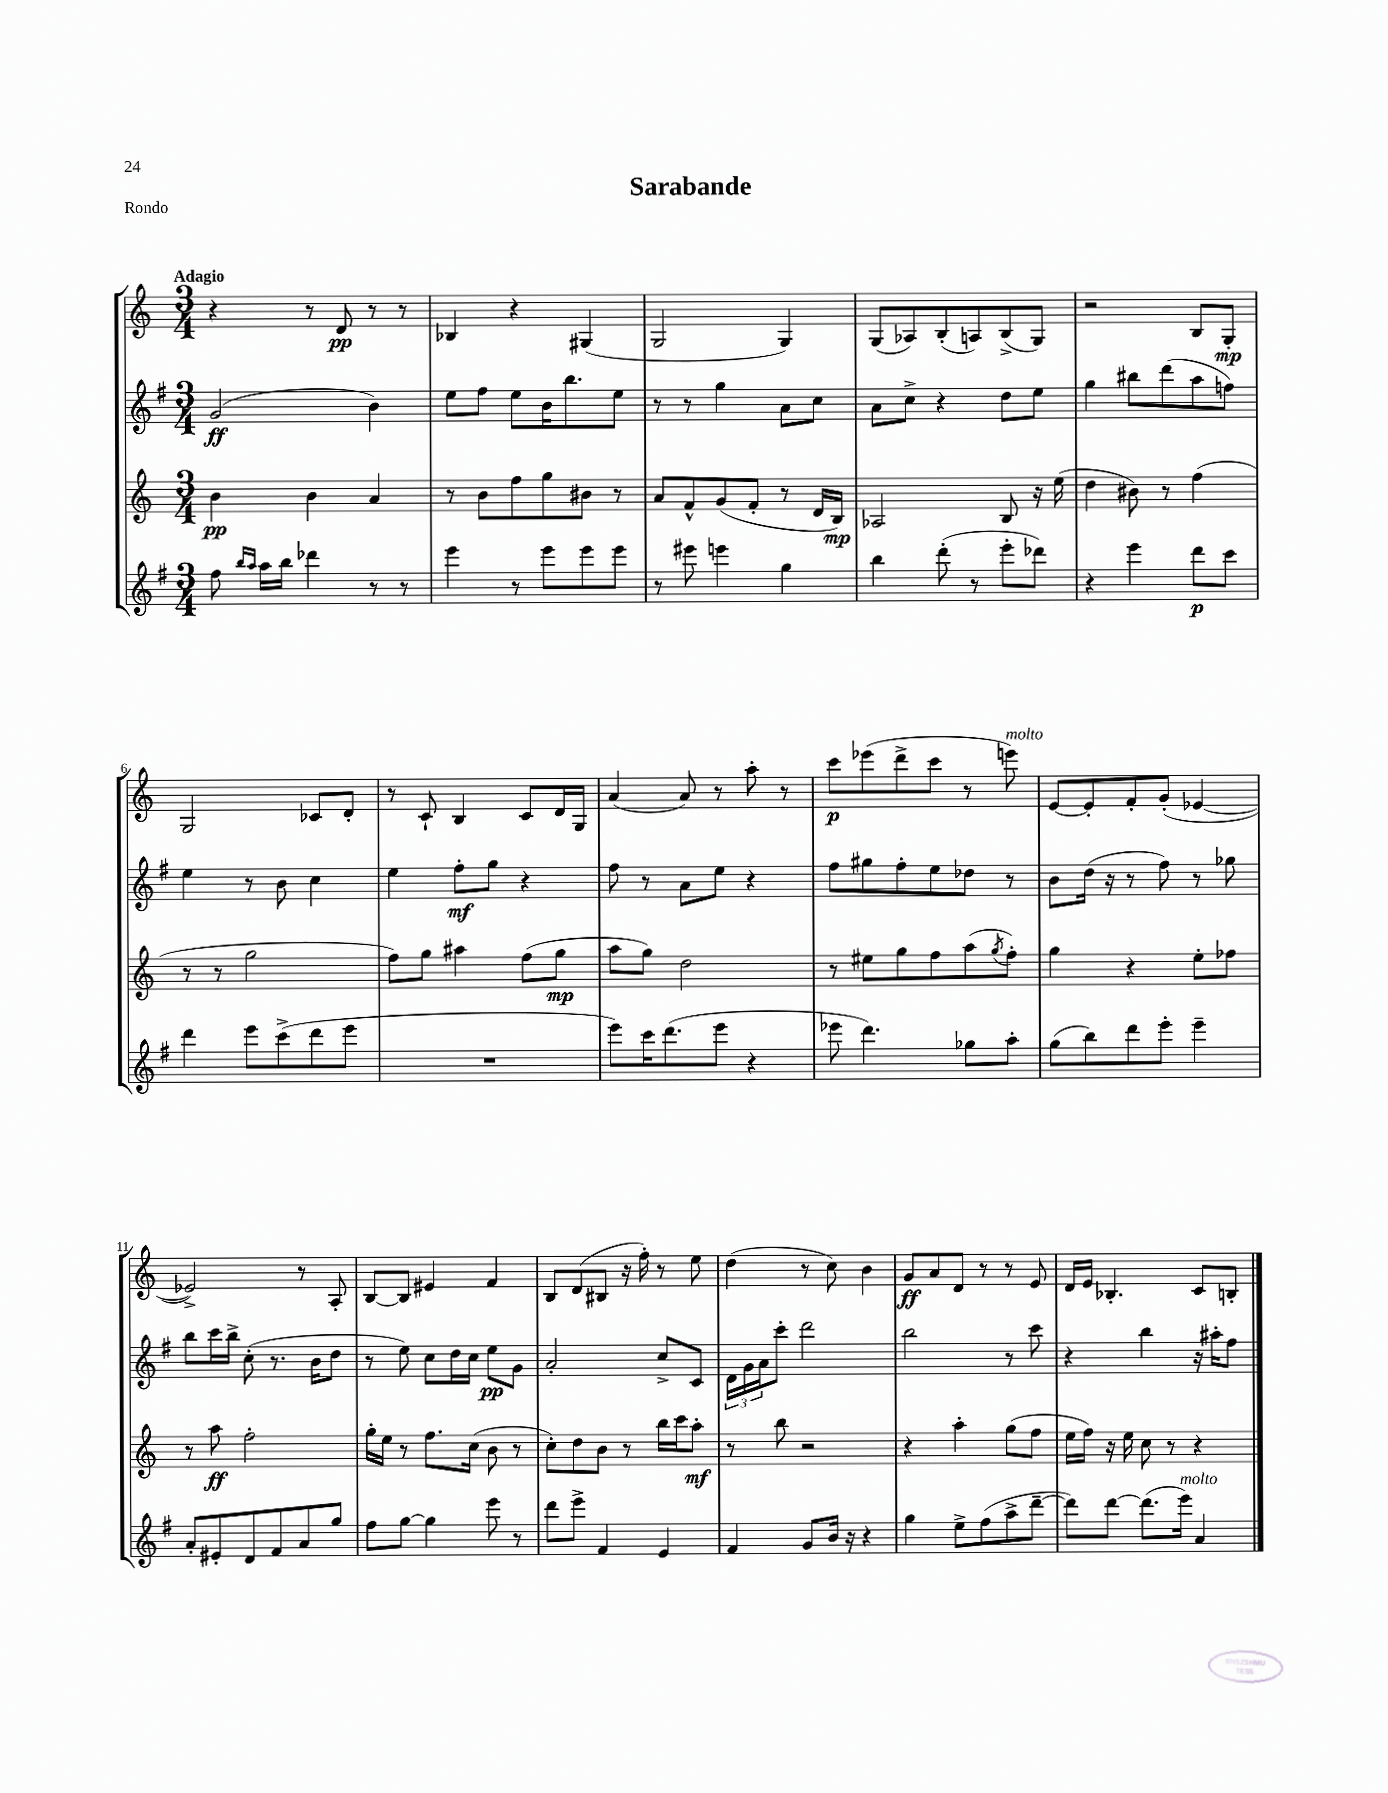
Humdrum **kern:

**kern	**kern	**kern	**kern
*staff4	*staff3	*staff2	*staff1
*clefG2	*clefG2	*clefG2	*clefG2
*k[f#]	*k[]	*k[f#]	*k[]
*M3/4	*M3/4	*M3/4	*M3/4
8ff#\	4b\	(2g/	4r
16qqbb/LL	.	.	.
16qqaa/JJ	.	.	.
16aa\LL	.	.	.
16bb\JJ	.	.	.
4ddd-\	4b\	.	8r
.	.	.	8d/
8r	4a/	4b\)	8r
8r	.	.	8r
=	=	=	=
4eee\	8r	8ee\L	4B-/
.	8b\L	8ff#\J	.
8r	8ff\	8ee\L	4r
8eee\L	8gg\	16b\K	.
.	.	8.bb\	.
8eee\	8b#\J	.	(4G#/
8eee\J	8r	8ee\J	.
=	=	=	=
8r	8a/L	8r	2G/
8eee#\	8f^^/	8r	.
4eee\	(8g/	4gg\	.
.	8f'/J	.	.
4gg\	8r	8a\L	4G/)
.	16d/LL	8cc\J	.
.	16B/JJ)	.	.
=	=	=	=
4bb\	2A-/	8a\L	(8G/L
.	.	8cc^\J	8A-/)
(8ddd'\	.	4r	(8B'/
8r	.	.	8A/)
8eee'\L	8B/	8dd\L	(8B^/
8ddd-\J)	16r	8ee\J	8G/J)
.	(16ee\	.	.
=	=	=	=
4r	4dd\	4gg\	2r
4eee\	8b#\)	8bb#\L	.
.	8r	(8ddd\	.
8ddd\L	(4ff\	8aa\	8B/L
8ccc\J	.	8ff\J)	8G'/J
=	=	=	=
4ddd\	8r	4ee\	2G/
.	8r	.	.
8eee\L	2gg\	8r	.
(8ccc^\	.	8b\	.
8ddd\	.	4cc\	8c-/L
8eee\J	.	.	8d'/J
=	=	=	=
2.r	8ff\L)	4ee\	8r
.	8gg\J	.	8c`/
.	4aa#\	8ff#'\L	4B/
.	.	8gg\J	.
.	(8ff\L	4r	8c/L
.	8gg\J	.	16d/L
.	.	.	16G/JJ
=	=	=	=
8eee\L)	8aa\L	8ff#\	(4a/
16ccc\K	8gg\J)	8r	.
(8.ddd\	.	.	.
.	2dd\	8a\L	8a/)
8eee\J	.	8ee\J	8r
4r	.	4r	8aa'\
.	.	.	8r
=	=	=	=
8eee-\	8r	8ff#\L	8ccc\L
4.ddd\)	8ee#\L	8gg#\	(8eee-\
.	8gg\	8ff#'\	8ddd^\
.	8ff\	8ee\	8ccc\J
8gg-\L	(8aa\	8dd-\J	8r
.	8qgg/	.	.
8aa'\J	8ff'\J)	8r	8eee\)
=	=	=	=
(8gg\L	4gg\	8b\L	[8e/L
8bb\)	.	(16dd\Jk	8e'/]
.	.	16r	.
8ddd\	4r	8r	8f'/
8eee'\J	.	8ff#\)	(8g'/J
4eee~\	8ee'\L	8r	[4e-/
.	8ff-\J	8gg-\	.
=	=	=	=
8a'/L	8r	8bb\L	2e-^/])
8e#'/	8aa\	16ccc\L	.
.	.	16bb^\JJ	.
8d/	2ff'\	(8cc'\	.
8f#/	.	8.r	.
8a/	.	.	8r
.	.	16b\LK	.
8gg/J	.	8dd\J	8A'/
=	=	=	=
8ff#\L	16gg'\LL	8r	[8B/L
.	16ee\JJ	.	.
[8gg\J	8r	8ee\)	8B/]J
4gg\]	8.ff\L	8cc\L	4e#/
.	.	16dd\L	.
.	(16cc\Jk	16cc\JJ	.
8eee\	8b\	8ee\L	4f/
8r	8r	8g\J	.
=	=	=	=
8ddd\L	8cc'\L)	2a'/	8B/L
8eee^\J	8dd\	.	(8d/
4f#/	8b\J	.	8B#/J
.	8r	.	16r
.	.	.	16ff'\)
4e/	16bb\LL	8cc^/L	8r
.	16ccc\J	.	.
.	8aa'\J	8c/J	8ee\
=	=	=	=
4f#/	8r	24d\LL	(4dd\
.	.	24g\	.
.	.	24a\J	.
.	8bb\	8ccc'\J	.
8g/L	2r	2ddd\	8r
16b/Jk	.	.	8cc\)
16r	.	.	.
4r	.	.	4b\
=	=	=	=
4gg\	4r	2bb\	8g/L
.	.	.	8a/
8ee^\L	4aa'\	.	8d/J
(8ff#\	.	.	8r
8aa^\	(8gg\L	8r	8r
[8ddd~\J	8ff\J	8ccc\	8e/
=	=	=	=
8ddd\]L)	16ee\LL	4r	16d/LL
.	16ff\JJ)	.	16e/JJ
[8ddd\J	16r	.	4.B-'/
.	16ee\	.	.
(8.ddd\]L	8cc\	4bb\	.
.	8r	.	.
16eee\Jk)	.	.	.
4a/	4r	16r	8c/L
.	.	16aa#'\LK	.
.	.	8ff#\J	8B'/J
==	==	==	==
*-	*-	*-	*-
